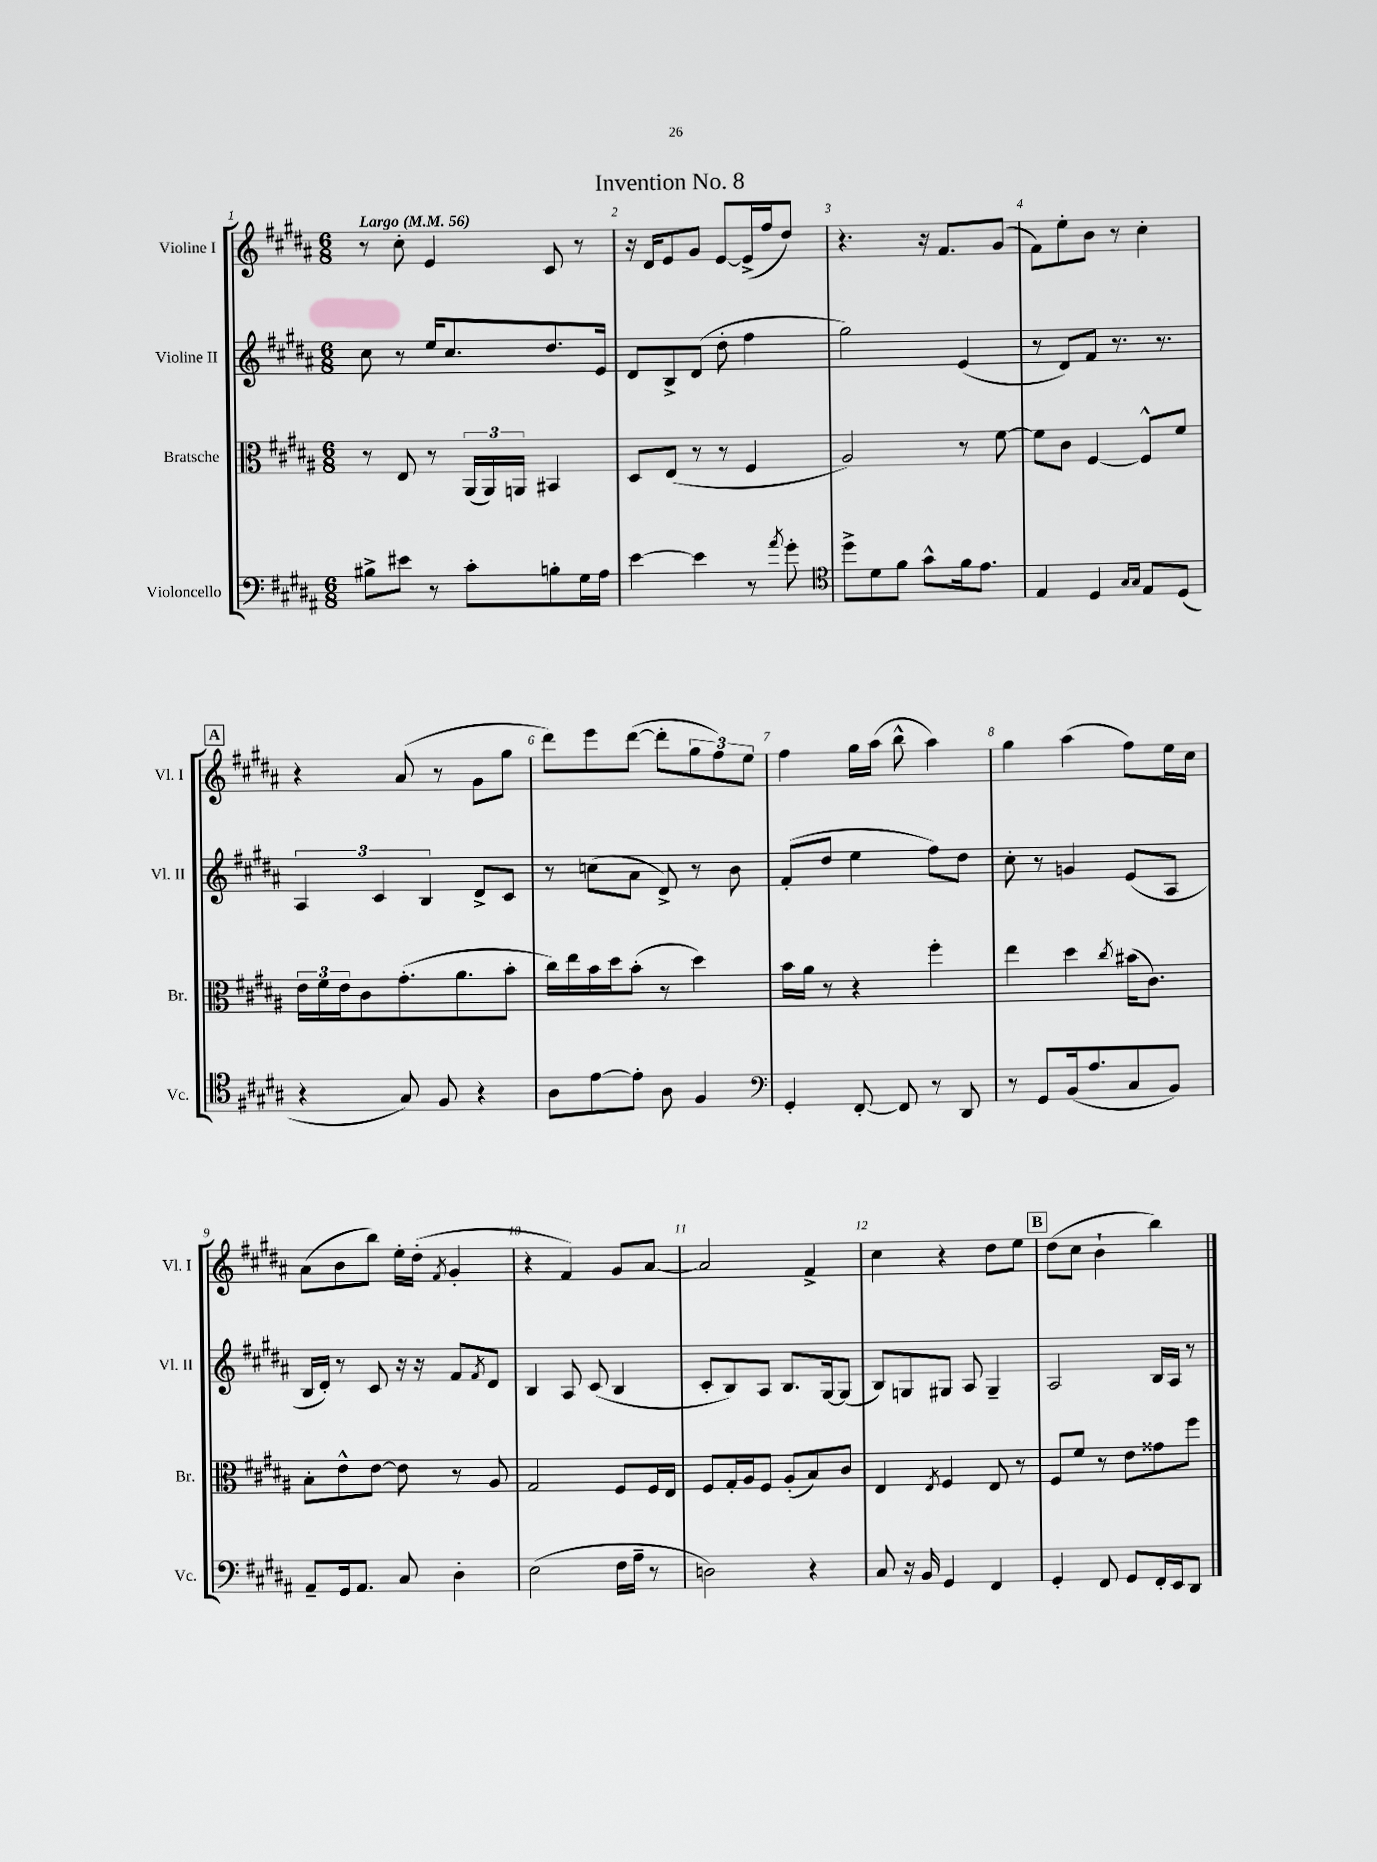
\header { title = "Invention No. 8" }
<<
\new StaffGroup <<
\new Staff = "s0" \with { instrumentName = "Violine I" shortInstrumentName = "Vl. I" } {
    \clef treble \key b \major \numericTimeSignature \time 6/8 \tempo "Largo" 4 = 56
    r8 cis''8-. e'4 cis'8 r8 |
    r16 dis'16 e'8 gis'8 e'8~ e'16->( fis''16 dis''8) |
    r4. r16 fis'8. gis'8( |
    fis'8) e''8-. b'8 r8 cis''4-. |
    \mark \markup { \box "A" } r4 ais'8( r8 gis'8 gis''8 |
    dis'''8) e'''8 dis'''8~( dis'''8-. \tuplet 3/2 { gis''8 fis''8) e''8 } |
    fis''4 gis''16 ais''16( b''8-^ ais''4) |
    gis''4 ais''4( fis''8) e''16 cis''16 |
    ais'8( b'8 b''8) e''16-. dis''16-.( \acciaccatura { fis'8 } gis'4-. |
    r4 fis'4) gis'8 ais'8~ |
    ais'2 fis'4-> |
    cis''4 r4 dis''8 e''8 |
    \mark \markup { \box "B" } dis''8( cis''8 b'4-! b''4) \bar "|." |
}
\new Staff = "s1" \with { instrumentName = "Violine II" shortInstrumentName = "Vl. II" } {
    \clef treble \key b \major \numericTimeSignature \time 6/8
    cis''8 r8 e''16 cis''8. dis''8. e'16 |
    dis'8 b8-> dis'8( dis''8-. fis''4 |
    gis''2) e'4( |
    r8 dis'8) fis'8 r8. r8. |
    \mark \markup { \box "A" } \tuplet 3/2 { ais4 cis'4 b4 } dis'8-> cis'8 |
    r8 c''8( ais'8 dis'8->) r8 b'8 |
    fis'8-.( dis''8 e''4 fis''8) dis''8 |
    cis''8-. r8 g'4 e'8( ais8 |
    b16 dis'16-.) r8 cis'8 r16 r16 fis'8 \acciaccatura { fis'8 } dis'8 |
    b4 ais8 cis'8( b4 |
    cis'8-. b8) ais8 b8. gis16~ gis8( |
    b8) g8 gis8 ais8 gis4-- |
    \mark \markup { \box "B" } ais2 b16 ais16 r8 \bar "|." |
}
\new Staff = "s2" \with { instrumentName = "Bratsche" shortInstrumentName = "Br." } {
    \clef alto \key b \major \numericTimeSignature \time 6/8
    r8 e8 r8 \tuplet 3/2 { ais,16( ais,16) a,16 } bis,4 |
    dis8 e8( r8 r8 fis4 |
    ais2) r8 fis'8~ |
    fis'8 cis'8 fis4~ fis8-^ fis'8 |
    \mark \markup { \box "A" } \tuplet 3/2 { e'16 fis'16 e'16 } cis'8 gis'8.-.( ais'8. b'8-. |
    cis''16) e''16 b'16 dis''16 b'8-.( r8 dis''4) |
    b'16 ais'16 r8 r4 fis''4-. |
    e''4 dis''4 \acciaccatura { cis''8 } bis'16( cis'8.) |
    b8-. e'8-^ e'8~ e'8 r8 ais8 |
    gis2 fis8 fis16 e16 |
    fis8 gis16-. ais16 fis8 ais8-.( b8) cis'8 |
    e4 \acciaccatura { e8 } fis4 e8 r8 |
    \mark \markup { \box "B" } fis8 fis'8 r8 e'8 gisis'8 fis''8 \bar "|." |
}
\new Staff = "s3" \with { instrumentName = "Violoncello" shortInstrumentName = "Vc." } {
    \clef bass \key b \major \numericTimeSignature \time 6/8
    bis8-> eis'8 r8 cis'8-. b8-. gis16 ais16 |
    e'4~ e'4 r8 \acciaccatura { ais'8 } gis'8-. |
    \clef tenor dis''8-> dis'8 fis'8 gis'8-^ fis'16 e'8. |
    e4 dis4 \grace { gis16 gis16 } e8 dis8( |
    \mark \markup { \box "A" } r4 gis8) fis8 r4 |
    ais8 e'8~ e'8-. ais8 fis4 |
    \clef bass gis,4-. fis,8~-. fis,8 r8 dis,8 |
    r8 gis,8 b,16( ais8. cis8 b,8) |
    ais,8-- gis,16 ais,8. cis8 dis4-. |
    e2( fis16 ais16-- r8 |
    d2) r4 |
    cis8 r16 b,16 gis,4 fis,4 |
    \mark \markup { \box "B" } gis,4-. fis,8 gis,8 fis,16-. e,16 dis,8 \bar "|." |
}
>>
>>
\layout { \context { \Score \override BarNumber.break-visibility = ##(#f #t #t) barNumberVisibility = #all-bar-numbers-visible } }
